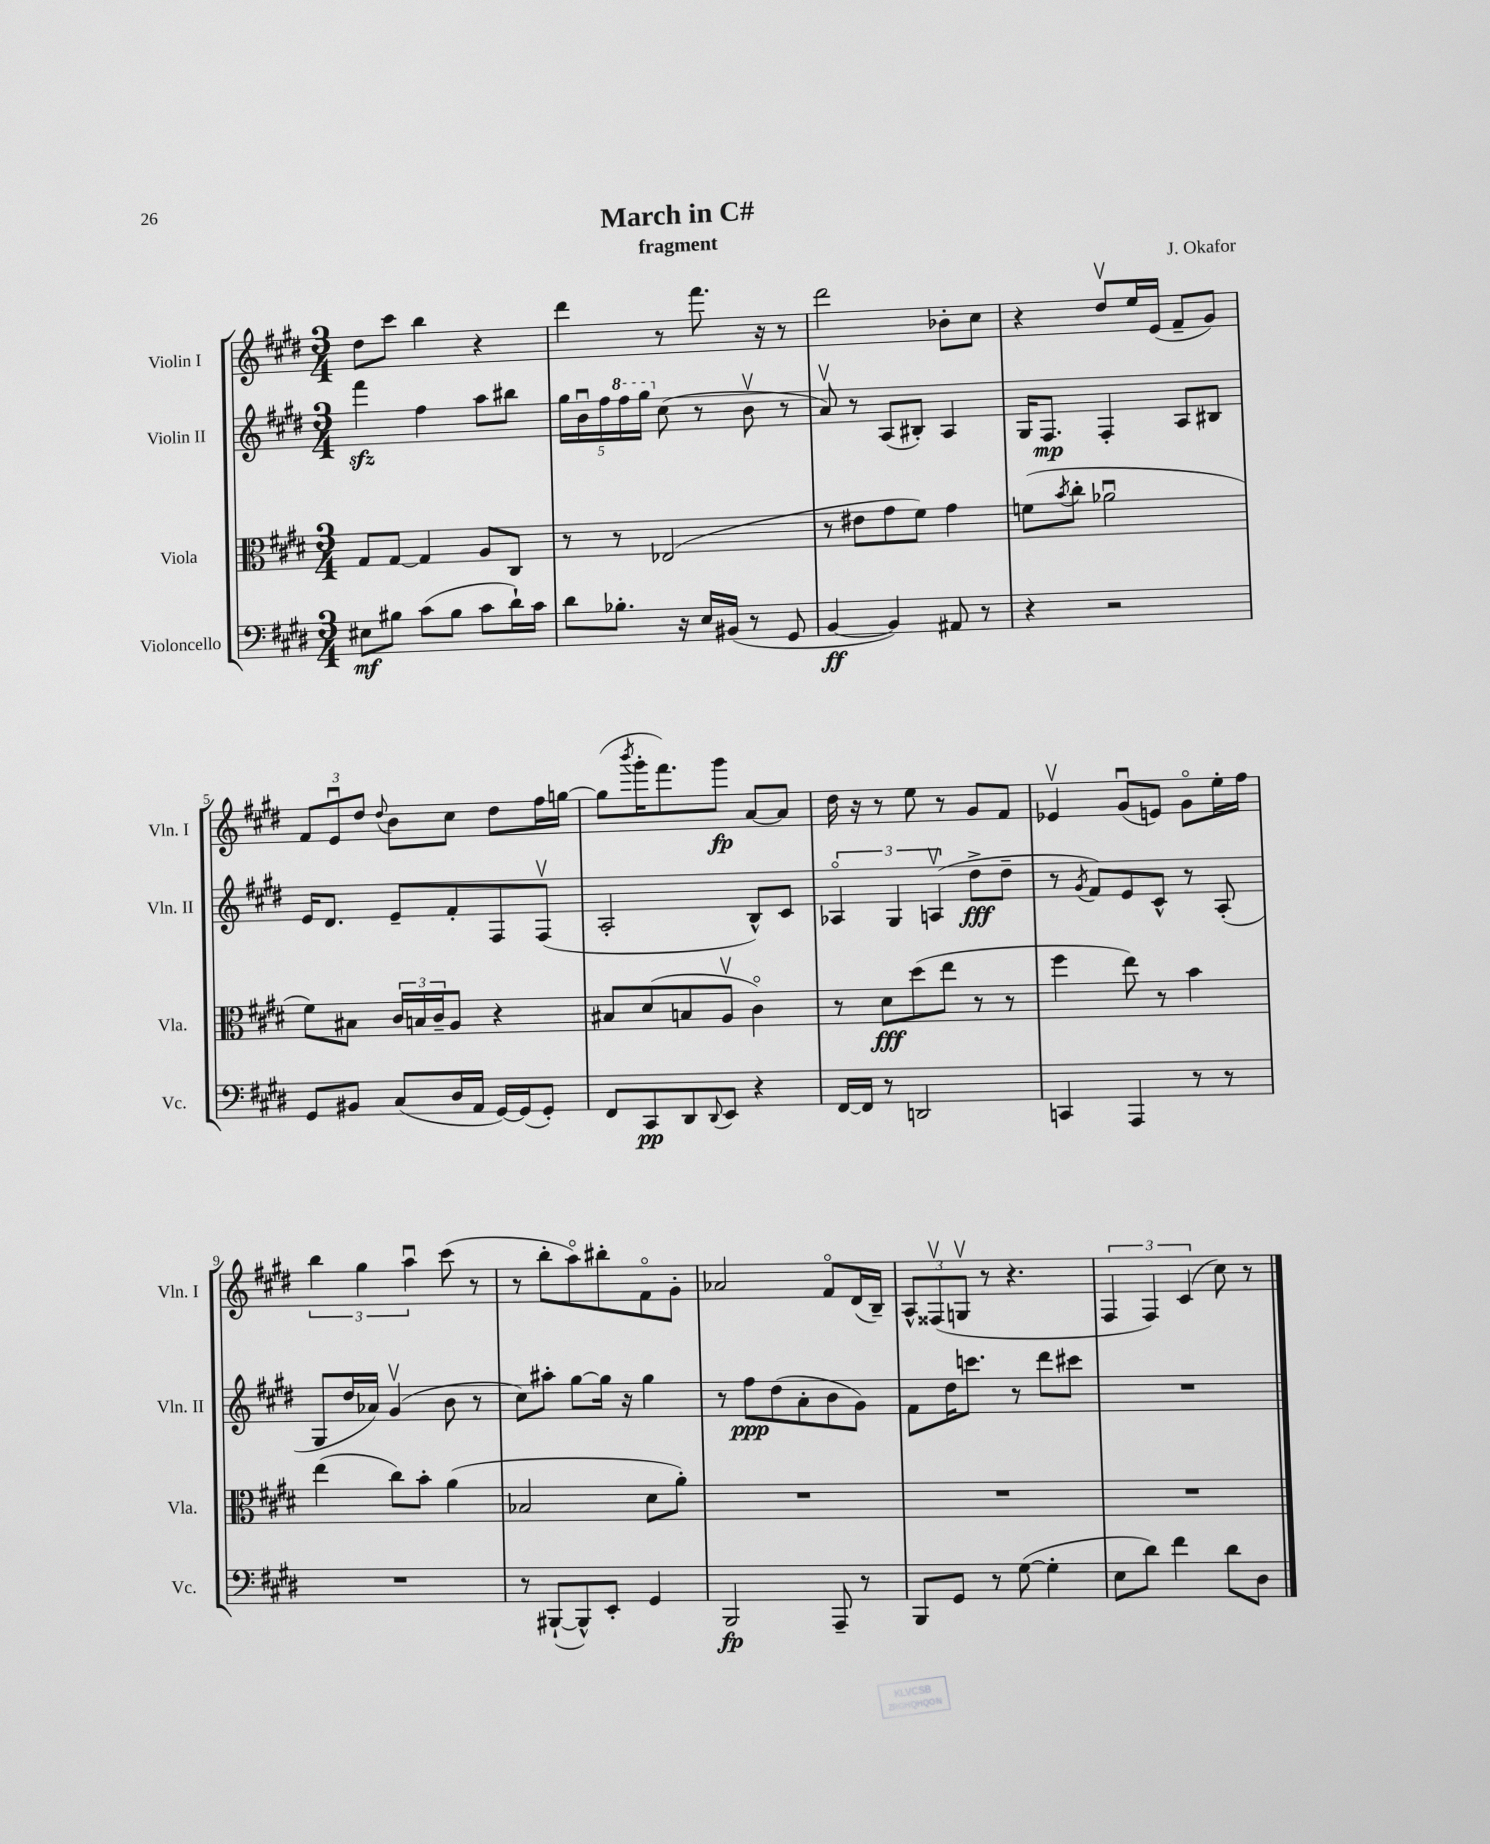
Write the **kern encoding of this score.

**kern	**kern	**kern	**kern
*staff4	*staff3	*staff2	*staff1
*clefF4	*clefC3	*clefG2	*clefG2
*k[f#c#g#d#]	*k[f#c#g#d#]	*k[f#c#g#d#]	*k[f#c#g#d#]
*M3/4	*M3/4	*M3/4	*M3/4
8E#\L	8G#/L	4fff#\	8dd#\L
8B#\J	[8G#/J	.	8ccc#\J
(8c#\L	4G#/]	4ff#\	4bb\
8B#\J	.	.	.
8c#\L	8A/L	8aa\L	4r
16d#`\L)	8C#/J	8bb#\J	.
16c#\JJ	.	.	.
=	=	=	=
8d#\L	8r	20gg#\LL	4ddd#\
.	.	20bu\	.
.	.	20ff#\	.
8.B-'\J	8r	.	.
.	.	20fff#\	.
.	.	20ggg#\JJ	.
.	(2E-/	(8cc#\	8r
16r	.	.	.
16E/LL	.	8r	8.fff#\
(16BB#/JJ	.	.	.
8r	.	8bv\	.
.	.	.	16r
8GG#/	.	8r	8r
=	=	=	=
[4BB/	8r	8av/)	2ddd#\
.	8e#\L	8r	.
4BB/])	8g#\	(8A/L	.
.	8f#\J)	8B#'/J)	.
8AA#/	4g#\	4A/	8b-'\L
8r	.	.	8cc#\J
=	=	=	=
4r	(8f\L	16G#/LK	4r
.	.	8.F#/J	.
.	8qb/	.	.
.	8cc#'\J	.	.
2r	2a-u\	4F#'/	8dd#v/L
.	.	.	16ee/L
.	.	.	(16e/JJ
.	.	8A/L	8f#~/L
.	.	8B#/J	8g#/J)
=	=	=	=
8GG#/L	8f#\L)	16e/LK	12f#/L
.	.	8.d#/J	.
.	.	.	12eu/
8BB#/J	8B#\J	.	.
.	.	.	12dd#/J
.	.	.	8qqdd#/
(8C#/L	24c#/LL	8e~/L	8b\L
.	24B/	.	.
.	24c#~/J	.	.
16D#/L	8A/J	8f#'/	8cc#\J
16AA/JJ	.	.	.
[16GG#/LL)	4r	8F#/	8dd#\L
(16GG#/]J	.	.	.
8GG#'/J)	.	(8F#v/J	16ff#\L
.	.	.	[16gg\JJ
=	=	=	=
8FF#/L	8B#/L	2A'/	(8gg\]L
.	.	.	8qbbb/
8CC#/	(8d#/	.	16ggg#'\K
.	.	.	8.fff#\)
8DD#/	8B/	.	.
8qqDD#/	.	.	.
8EE/J	8Av/J	.	8ggg#\J
4r	4c#o\)	8B^^/L)	[8a/L
.	.	8c#/J	8a/]J
=	=	=	=
[16FF#/LL	8r	6A-o/	16dd#\
16FF#/]JJ	.	.	16r
8r	8d#\L	.	8r
.	.	6G#/	.
2DD/	(8dd#\	.	8ee\
.	.	(6Av/	.
.	8ee\J	.	8r
.	8r	8dd#^\L	8g#/L
.	8r	8dd#~\J	8f#/J
=	=	=	=
4CC/	4ff#\	8r	4e-v/
.	.	8qg#/	.
.	.	8f#/L)	.
4AAA/	8ee\)	8e/	(8g#u/L
.	8r	8c#^^/J	8e/J)
8r	4b\	8r	8g#o\L
8r	.	(8A'/	16ee'\L
.	.	.	16ff#\JJ
=	=	=	=
2.r	(4ee\	8G#/L	6bb\
.	.	16dd#/L	.
.	.	.	6gg#\
.	.	16a-/JJ)	.
.	8cc#\L)	(4g#v/	.
.	.	.	6aau\
.	8b'\J	.	.
.	(4a\	8b\	(8ccc#\
.	.	8r	8r
=	=	=	=
8r	2B-/	8cc#\L)	8r
([8BBB#`/L	.	8aa#'\J	8bb'\L
8BBB#^^/])	.	[8gg#\L	8aao\)
8EE'/J	.	16gg#\]Jk	8bb#'\
.	.	16r	.
4GG#/	8d#\L	4gg#\	8f#o\
.	8a'\J)	.	8g#'\J
=	=	=	=
2BBB/	2.r	8r	2a-/
.	.	8ff#\L	.
.	.	(8dd#\	.
.	.	8a'\	.
8AAA~/	.	8b\	8f#o/L
8r	.	8g#\J)	(16d#/L
.	.	.	16B~/JJ)
=	=	=	=
8BBB/L	2.r	8f#\L	12A^^/L
.	.	.	(12F##v/
8GG#/J	.	16dd#\K	.
.	.	.	12Gv/J
.	.	8.ccc\J	.
8r	.	.	8r
([8G#\	.	8r	4.r
4G#'\]	.	8ddd#\L	.
.	.	8ccc#\J	.
=	=	=	=
8E\L	2.r	2.r	6F#/
8d#\J)	.	.	.
.	.	.	6F#/)
4f#\	.	.	.
.	.	.	(6c#/
8d#\L	.	.	8cc#\)
8D#\J	.	.	8r
==	==	==	==
*-	*-	*-	*-
